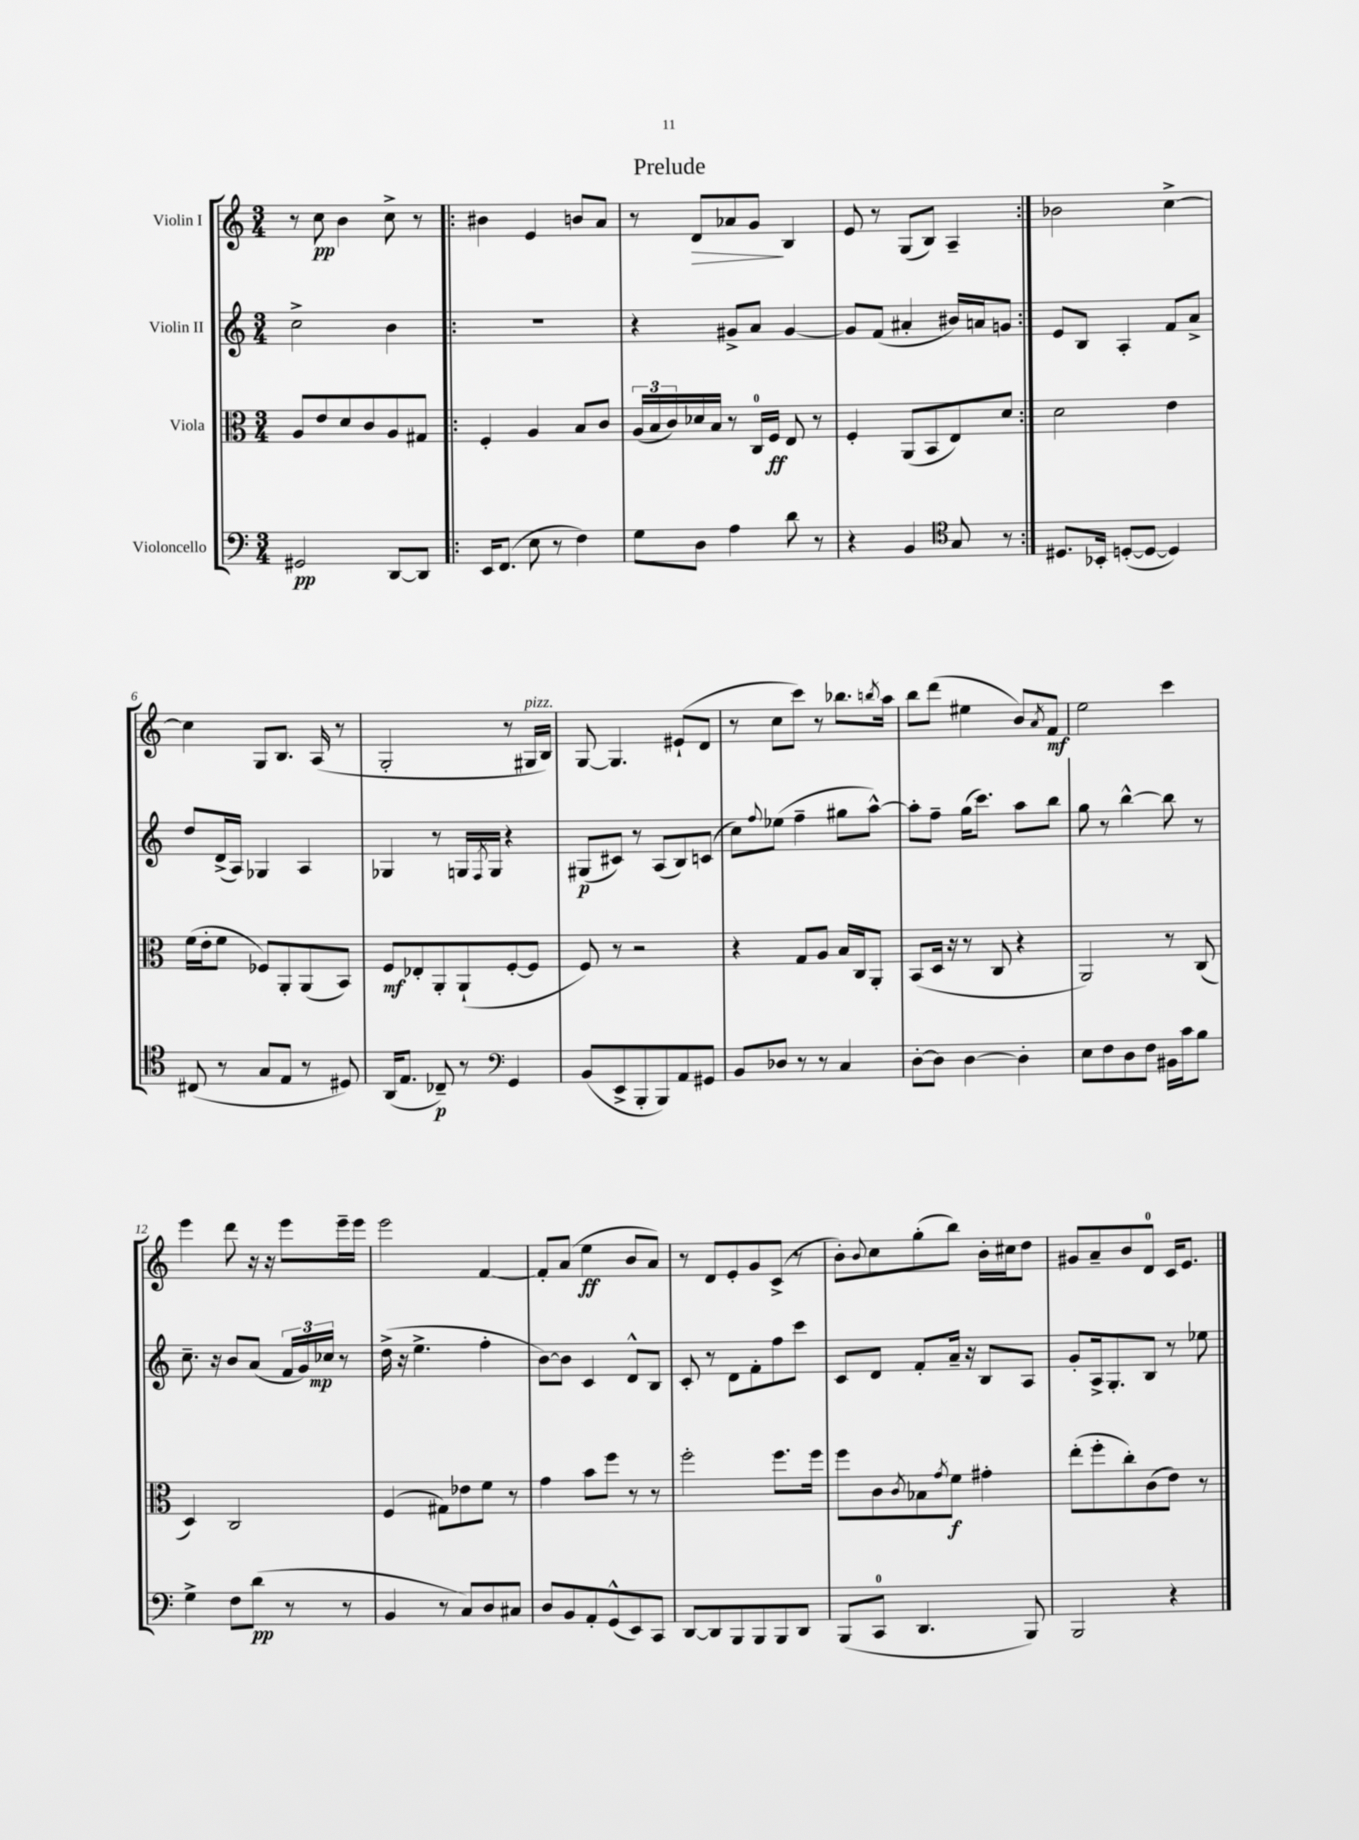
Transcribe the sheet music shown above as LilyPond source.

\header { title = "Prelude" }
<<
\new StaffGroup <<
\new Staff = "s0" \with { instrumentName = "Violin I" } {
    \clef treble \key c \major \numericTimeSignature \time 3/4
    r8 c''8\pp b'4 c''8-> r8 |
    \repeat volta 2 { bis'4 e'4 b'8 a'8 |
    r8 d'8\> aes'8 g'8\! b4 |
    e'8 r8 g8( b8) a4-- | }
    bes'2 c''4~-> |
    c''4 g8 b8. a16( r8 |
    g2-. r8 gis16^\markup { \italic "pizz." } b16) |
    g8~ g4. eis'8-!( d'8 |
    r8 c''8 c'''8) r8 bes''8. \acciaccatura { b''8 } a''16 |
    b''8 d'''8( eis''4 b'8) \acciaccatura { a'8 } f'8\mf |
    e''2 c'''4 |
    e'''4 d'''8 r16 r16 e'''8 e'''16-- e'''16 |
    e'''2 f'4~ |
    f'8-. a'8( e''4\ff b'8 a'8) |
    r8 d'8 e'8-. g'8 c'8->( r8 |
    b'8-.) \appoggiatura { b'8 } c''8 g''8-.( b''8) b'16-. cis''16 d''8 |
    gis'8 a'8-- b'8 d'8-0 c'16 e'8. \bar "|." |
}
\new Staff = "s1" \with { instrumentName = "Violin II" } {
    \clef treble \key c \major \numericTimeSignature \time 3/4
    c''2-> b'4 |
    \repeat volta 2 { R2. |
    r4 gis'8-> a'8 gis'4~ |
    gis'8 f'8( ais'4-. bis'16) a'16 g'8 | }
    e'8 b8 a4-. f'8 a'8-> |
    d''8 d'16->( a16) ges4 a4 |
    ges4 r8 g16 \acciaccatura { f8 } g16 r4 |
    gis8\p( cis'8) r8 a8( b8) c'8( |
    c''8) \appoggiatura { f''8 } ees''8( f''4-- gis''8 a''8~-^) |
    a''8-. f''8-- g''16( c'''8.) a''8 b''8 |
    g''8 r8 b''4~-^ b''8 r8 |
    c''8.-- r16 b'8 a'8( \tuplet 3/2 { f'16 g'16) ces''16\mp } r8 |
    d''16->( r16 e''4.-> f''4-. |
    b'8~) b'8 c'4 d'8-^ b8 |
    c'8-. r8 d'8 f'8-. f''8 c'''8 |
    c'8 d'8 f'8-. a'16-- r16 b8 a8 |
    g'8-. a16-> g8.-. b8 r8 ees''8 \bar "|." |
}
\new Staff = "s2" \with { instrumentName = "Viola" } {
    \clef alto \key c \major \numericTimeSignature \time 3/4
    a8 e'8 d'8 c'8 a8 gis8 |
    \repeat volta 2 { f4-. a4 b8 c'8 |
    \tuplet 3/2 { a16( b16 c'16) } des'16 b16 r8 c16-0 f16\ff e8 r8 |
    f4-. a,8( b,8 e8) d'8 | }
    d'2 e'4 |
    f'16( e'16-. f'8 fes8) a,8-. a,8( b,8) |
    f8\mf ees8-. a,8-. a,8-!( f8~-. f8 |
    f8) r8 r2 |
    r4 g8 a8 b16 c16 a,8-. |
    b,8( d16 r16 r8 c8 r4 |
    a,2) r8 c8( |
    d4) c2 |
    f4( gis8) ees'8 f'8 r8 |
    g'4 b'8 f''8 r8 r8 |
    f''2-. f''8. f''16 |
    f''8 c'8 \acciaccatura { c'8 } bes8 \acciaccatura { g'8 } f'8\f gis'4-. |
    e''8-.( f''8-. c''8-.) c'8( e'8) r8 \bar "|." |
}
\new Staff = "s3" \with { instrumentName = "Violoncello" } {
    \clef bass \key c \major \numericTimeSignature \time 3/4
    gis,2\pp d,8~ d,8 |
    \repeat volta 2 { e,16 f,8.( e8 r8 f4) |
    g8 d8 a4 d'8 r8 |
    r4 b,4 \clef tenor g8 r8 | }
    dis8. bes,16-. d8~-.( d8~ d4) |
    cis8( r8 g8 e8 r8 dis8) |
    a,16( e8. ces8--\p) r8 \clef bass g,4 |
    b,8( e,8-> b,,8-. b,,8) a,8 gis,8 |
    b,8 des8 r8 r8 c4 |
    d8~-. d8 d4~ d4-. |
    e8 f8 d8 f8 bis,16 c'16 b8 |
    g4-> f8 d'8\pp( r8 r8 |
    b,4 r8 c8) d8 cis8 |
    d8 b,8 a,8-. g,8-^( e,8) c,8 |
    d,8~ d,8 b,,8 b,,8 b,,8 d,8 |
    b,,8( c,8-0 d,4. b,,8) |
    b,,2 r4 \bar "|." |
}
>>
>>
